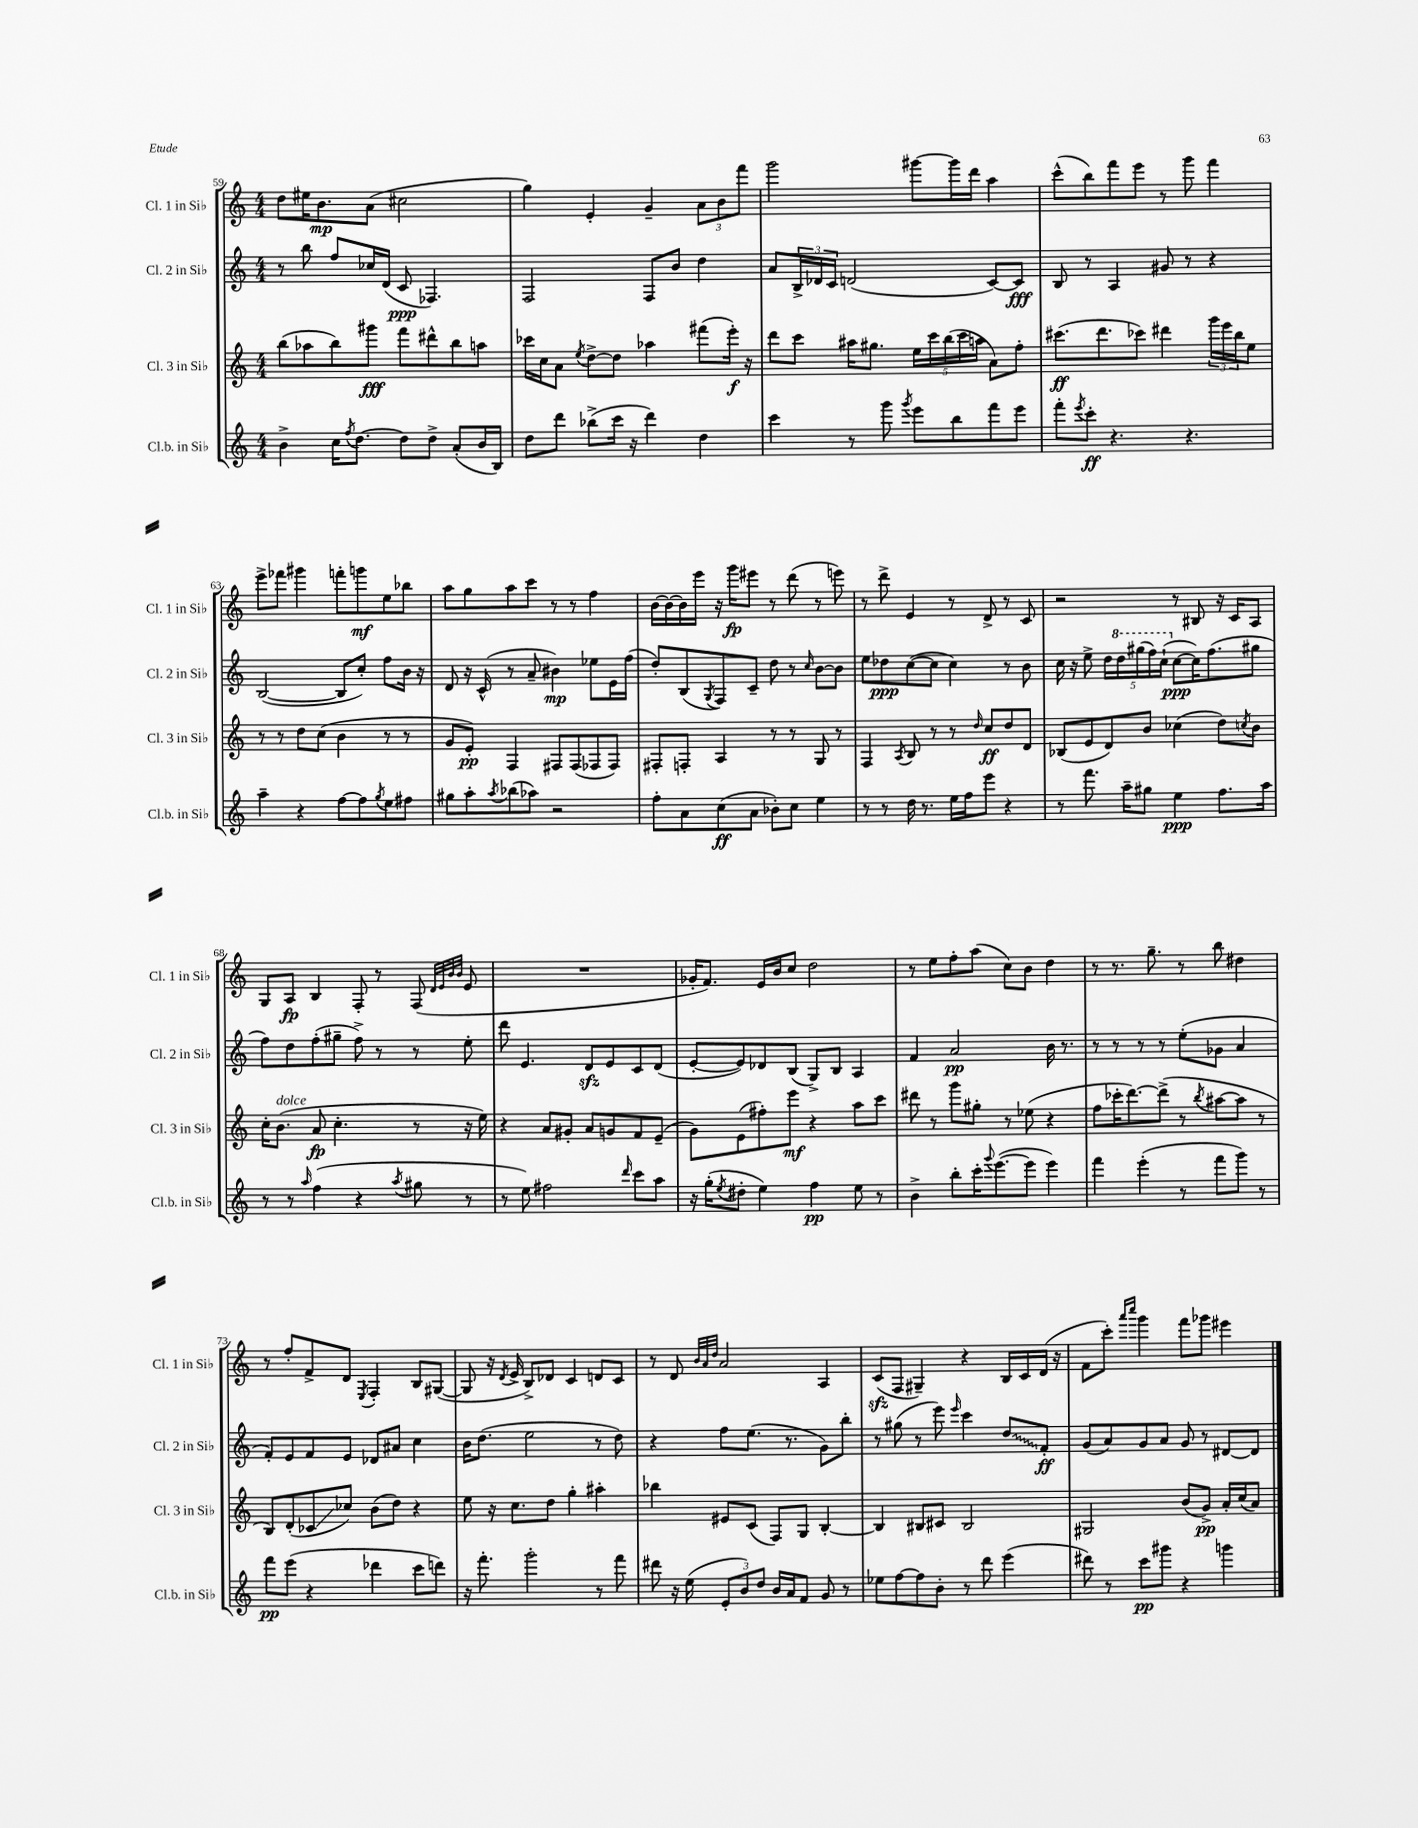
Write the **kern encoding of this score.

**kern	**kern	**kern	**kern
*staff4	*staff3	*staff2	*staff1
*clefG2	*clefG2	*clefG2	*clefG2
*k[]	*k[]	*k[]	*k[]
*M4/4	*M4/4	*M4/4	*M4/4
4b^\	(8bb\L	8r	8dd\L
.	8aa-\	8bb\	16ee#\K
.	.	.	8.b\
16cc\LK	8bb\)	8ff/L	.
8qff/	.	.	.
[8.dd\J	.	.	.
.	8ggg#\J	16cc-/L	(8a\J
.	.	(16d/JJ	.
8dd\]L	8fff\L	8c/	2cc#\
8dd^\J	8ddd#^^\	4.F-/)	.
(8a'/L	8bb\	.	.
16b/L	8aa\J	.	.
16B/JJ)	.	.	.
=	=	=	=
8dd\L	16ccc-\LL	2F/	4gg\)
.	16cc\J	.	.
8ddd\J	8a\J	.	.
.	8qee/	.	.
(8bb-^\L	[8dd^\L	.	4e'/
16ccc\Jk	8dd\]J	.	.
16r	.	.	.
4ddd\)	4aa-\	8F/L	4g~/
.	.	8b/J	.
4dd\	(8fff#\L	4dd\	12a\L
.	.	.	12b\
.	16eee'\Jk)	.	.
.	.	.	12fff\J
.	16r	.	.
=	=	=	=
4ccc\	8ddd\L	8a/L	2ggg\
.	8ccc\J	24B^/L	.
.	.	24d-/	.
.	.	24c/JJ	.
8r	16aa#\LK	(2d/	.
.	8.gg#\J	.	.
8ggg\	.	.	.
8qggg/	.	.	.
8eee\L	20ee\LL	.	[8ggg#\L
.	20ccc\	.	.
.	(20bb\	.	.
8bb\	.	.	16ggg#\]L
.	20ccc\	.	.
.	.	.	16ddd\JJ
.	20aa\JJ	.	.
8fff\	8a\L)	[8c/L)	4aa\
8eee\J	8ff'\J	8c/]J	.
=	=	=	=
8fff'\L	(8.ccc#\L	8B/	(8ccc^^\L
8qeee/	.	.	.
8ccc'\J	.	8r	8bb\)
.	8.ddd\	.	.
4.r	.	4A/	8fff\
.	8ccc-\J)	.	8eee\J
.	4ddd#\	8g#/	8r
4.r	.	8r	8ggg\
.	24ggg\LL	4r	4fff\
.	24eee\	.	.
.	24bb\J	.	.
.	8ee\J	.	.
=	=	=	=
4aa~\	8r	([2B/	8eee^\L
.	8r	.	8fff-\J
4r	8dd\L	.	4ggg#\
.	(8cc\J	.	.
[8ff\L	4b\	8B/]L	8fff'\L
8ff\]	.	8cc'/J)	8ggg\
8qgg/	.	.	.
8ee\	8r	8ff\L	8ee\
8ff#\J	8r	16b\Jk	8bb-\J
.	.	16r	.
=	=	=	=
8gg#\L	8g/L	8d/	8aa\L
8aa'\	8e'/J)	16r	8gg\
.	.	(16c^^/	.
8qaa/	.	.	.
(8bb-\	4F/	8r	8aa\
8aa-\J)	.	8a~/	8ccc\J
2r	8F#/L	4b#\)	8r
.	(8F#/	.	8r
.	8F-/	8ee-\L	4ff\
.	8F-/J)	16e\L	.
.	.	(16ff\JJ	.
=	=	=	=
8ff'\L	8F#'/L	8dd'/L)	[16b\LL
.	.	.	16b\_
8a\	8F'/J	(8B/	16b\]
.	.	.	16eee\JJ
.	.	8qG/	.
(8cc\	4A/	8F/)	16r
.	.	.	16ggg\LK
8a\J	.	8c~/J	8eee#\J
8b-'\L)	8r	8dd\	8r
8cc\J	8r	8r	(8ddd\
.	.	16qqcc/	.
4ee\	8G/	[8b\L	8r
.	8r	8b\]J	8eee\)
=	=	=	=
8r	4F/	8ee\L	8r
8r	.	8dd-\	8ddd^\
.	8qA/	.	.
16dd\	8B/	([8cc\	4e/
8.r	.	.	.
.	8r	8cc\]J	.
16ee\LL	8r	4cc\)	8r
16ff\J	.	.	.
.	16qqdd/	.	.
8eee\J	8cc/L	.	8d^/
4r	8dd/	8r	8r
.	8d/J	8b\	8c/
=	=	=	=
8r	(8B-/L	16cc\	2r
.	.	16r	.
8.fff\	8e/	8ee^\	.
.	8d/)	20dd\LL	.
.	.	20ddd\	.
16aa~\LK	.	.	.
.	.	(20ggg#\	.
8gg#\J	8b/J	.	.
.	.	20fff\)	.
.	.	(20ccc`\JJ	.
4ee\	(4cc-\	[8cc\L	8r
.	.	16cc\]K)	8B#/
.	.	(8.ff\	.
8.ff\L	8dd\L)	.	16r
.	.	.	16c/LK
.	8qcc/	.	.
.	8b\J	8gg#\J	8A/J
16aa\Jk	.	.	.
=	=	=	=
8r	16cc'\LK	8ff\L)	8G/L
.	(8.b\J	.	.
8r	.	8dd\	8A/J
16qqaa/	.	.	.
(4ff\	8a/	(8ff'\	4B/
.	4.cc'\	8gg#~\J	.
4r	.	8ff^\)	8F'/
.	.	8r	8r
8qaa/	.	.	.
8gg#\	8r	8r	(8F/
.	.	.	32qqd/LLL
.	.	.	32qqe/
.	.	.	32qqb/
.	.	.	32qqb/JJJ
8r	16r	8ee'\	8e/
.	16ee\)	.	.
=	=	=	=
8r	4r	8ddd\	1r
8ee\)	.	4.e/	.
2ff#\	8a/L	.	.
.	8g#'/J	.	.
.	8a/L	8d/L	.
.	8g/	8e/	.
16qqddd/	.	.	.
8ccc\L	8f/	8c/	.
8aa\J	(8e~/J	(8d/J	.
=	=	=	=
16r	8g\L)	[8e'/L	16g-'/LK
(16gg'\LK	.	.	8.f/J)
8qee/	.	.	.
8dd#'\J	(8e\	8e/])	.
4ee\)	8ff#'\)	8d-/	16e/LL
.	.	.	16b/J
.	8eee\J	(8B/J	8cc/J
4ff\	4r	8G^/L)	2dd\
.	.	8B/J	.
8ee\	8aa\L	4A/	.
8r	8ccc\J	.	.
=	=	=	=
4b^\	8ddd#\	4f/	8r
.	8r	.	8ee\L
8bb'\L	8ggg\L	2a/	8ff'\
16ccc'\K	8gg#'\J	.	(8aa\J
8qqggg/	.	.	.
([8.eee\	.	.	.
.	8r	.	8cc\L)
8eee\]J	(8ee-\	.	8b\J
4eee\)	4r	16b\	4dd\
.	.	8.r	.
=	=	=	=
4fff\	8ff\L	8r	8r
.	16ccc-'\K	8r	8.r
.	[8.ddd\)	.	.
(4eee'\	.	8r	.
.	.	.	8.gg~\
.	(8ddd^\]J	8r	.
8r	8r	(8ee'\L	8r
.	8qbb/	.	.
8fff\L	[8aa#\L	8g-\J	8bb\
8ggg\J)	8aa#\]J	4a/	4dd#\
8r	8r	.	.
=	=	=	=
8fff\L	8B/L)	8f'/L)	8r
(8eee\J	(8d'/	8e/	8ff'/L
4r	8c-/	8f/	8f^/
.	8cc-/J)	8e/J	8d/J
.	.	.	8qE/
4ddd-\	(8b\L	8d-/L	4F'/
.	8dd\J)	8a#/J	.
8ccc\L	4r	4cc\	8B/L
8ddd\J)	.	.	([8G#/J
=	=	=	=
16r	8ee\	16b\LK	8G#/]
8.fff'\	.	(8.dd\J	.
.	16r	.	16r
.	.	.	8qd/
.	8.cc\L	.	16e^/
2ggg'\	.	2ee\	8B^/L)
.	8dd\J	.	8d-/J
.	4gg'\	.	4c/
8r	4aa#'\	8r	8d/L
8fff\	.	8dd\)	8c/J
=	=	=	=
8ddd#\	4bb-\	4r	8r
16r	.	.	8d/
(16ee\	.	.	.
.	.	.	32qqb/LLL
.	.	.	32qqa/
.	.	.	32qqdd/JJJ
12e'/L	8e#/L	8ff\L	2a/
12b/)	.	.	.
.	(8c/J	(8.ee\J	.
12dd/J	.	.	.
16b/LL	8F/L)	.	.
16a/J	.	8.r	.
8f/J	8G/J	.	.
8g/	[4B'/	8g\L)	4A/
8r	.	8bb'\J	.
=	=	=	=
8ee-\L	4B/]	8r	(8c/L
[8ff\	.	(8gg#\	8F/J
8ff\]	8B#/L	8r	4G#~/)
8b'\J	8c#/J	8eee\)	.
.	.	16qqeee/	.
8r	2B#/	4ccc\	4r
8ddd\	.	.	.
(4eee\	.	8dd/L	16B/LL
.	.	.	16c/
.	.	8f'/J	(16d/JJ
.	.	.	16r
=	=	=	=
8ddd#\)	2G#/	(8g/L	8f\L
8r	.	8a/)	8ccc'\J)
.	.	.	16qqaaa/LL
.	.	.	16qqcccc/JJ
8ccc\L	.	8g/	4ggg\
8ggg#\J	.	8a/J	.
4r	(8b/L	8g/	8fff\L
.	8g^/J)	8r	8ggg-\J
4ggg\	16a'/LL	[8d#/L	4eee#\
.	(16cc/J	.	.
.	8a/J)	8d#/]J	.
==	==	==	==
*-	*-	*-	*-
